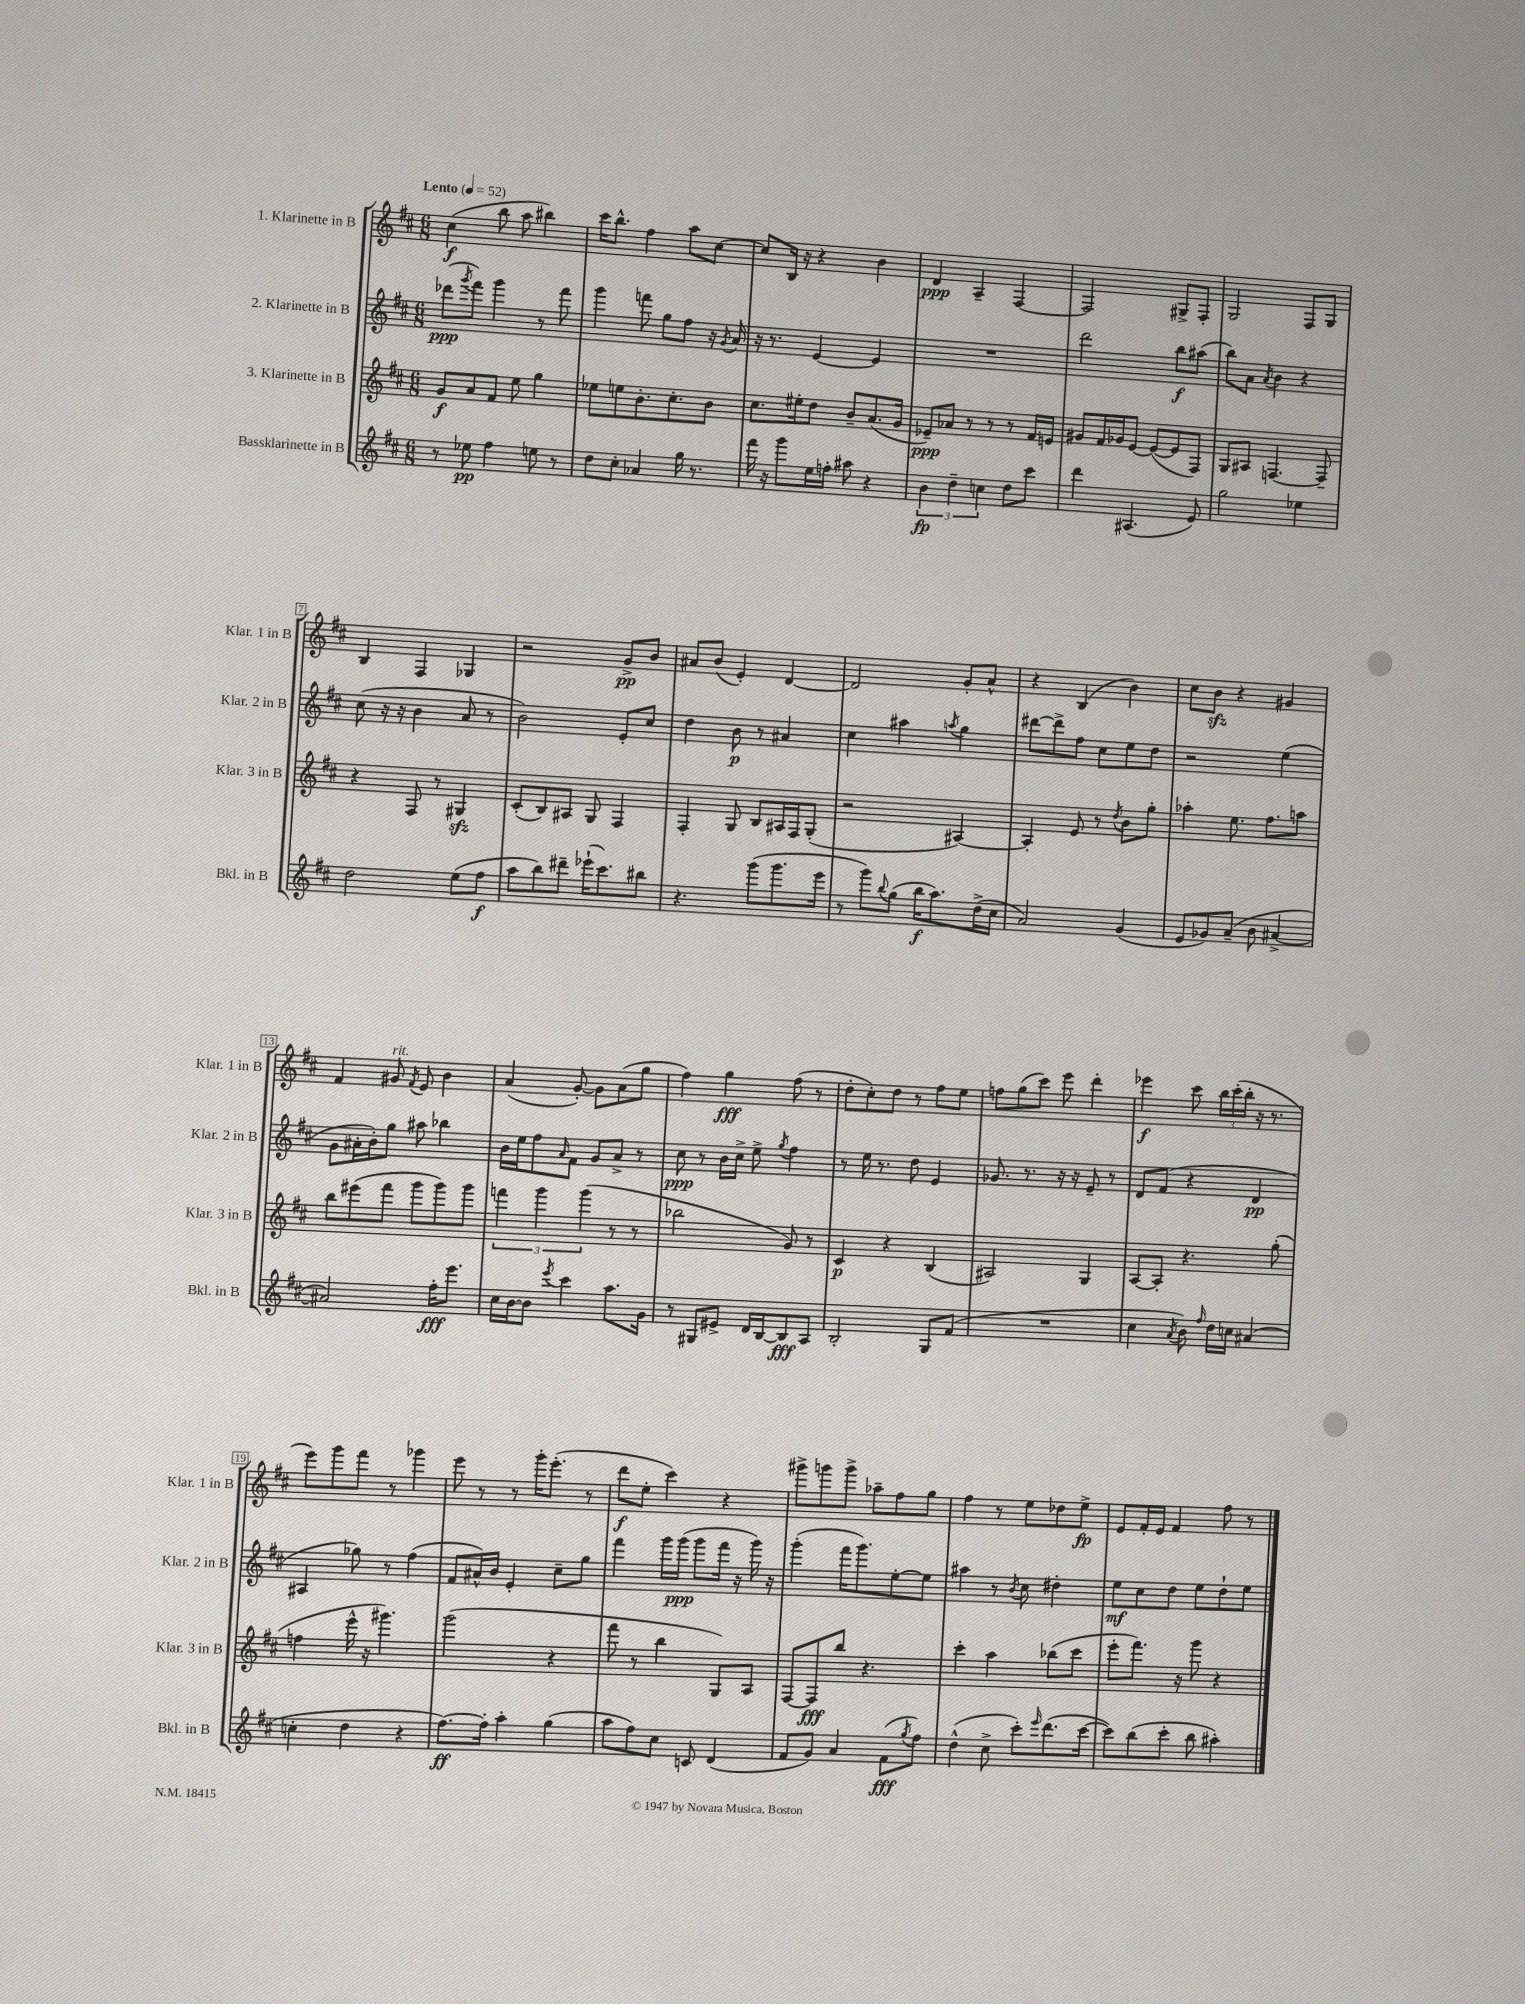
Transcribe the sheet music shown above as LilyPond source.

<<
\new StaffGroup <<
\new Staff = "s0" \with { instrumentName = "1. Klarinette in B" shortInstrumentName = "Klar. 1 in B" } {
    \clef treble \key d \major \numericTimeSignature \time 6/8 \tempo "Lento" 4 = 52
    cis''4\f( b''8 a''8 bis''4) |
    cis'''16 b''8.-^ fis''4 a''8 cis''8~ |
    cis''8 b16 r16 r4 b'4 |
    d'4\ppp a4-- fis4~ |
    fis2 gis8-> fis8-. |
    g2 fis8 g8 |
    b4 fis4 ges4 |
    r2 g'8->\pp b'8 |
    ais'8 b'8( e'4-.) d'4~ |
    d'2 g'8-. a'8-^ |
    r4 b4( b'4) |
    cis''8 b'8\sfz r4 gis'4 |
    fis'4 gis'8^\markup { \italic "rit." } \acciaccatura { fis'8 } e'8 b'4 |
    a'4( g'8~-.) g'8 a'8( g''8 |
    fis''4) g''4\fff fis''8( r8 |
    d''8-. cis''8-.) d''8 r8 fis''8 e''8 |
    f''8 g''8( cis'''8) e'''8 d'''4-. |
    ees'''4\f cis'''8 \tuplet 3/2 { b''16 cis'''16-.( b''16-. } r16 r8. |
    e'''8) g'''8 fis'''8 r8 ges'''4 |
    e'''8 r8 r8 g'''16-. e'''8.-.( r8 |
    d'''8\f e''8-. cis'''4) r4 |
    gis'''8-> g'''8 g'''8-> aes''8-- fis''8 g''8 |
    fis''4 r8 e''8 des''8 e''8->\fp |
    e'8 fis'16-. e'16 fis'4 fis''8 r8 \bar "|." |
}
\new Staff = "s1" \with { instrumentName = "2. Klarinette in B" shortInstrumentName = "Klar. 2 in B" } {
    \clef treble \key d \major \numericTimeSignature \time 6/8
    des'''8\ppp( \acciaccatura { g'''8 } fis'''8) g'''4 r8 fis'''8 |
    g'''4 f'''8 g''8 fis''8 r16 \acciaccatura { g'8 } a'16 |
    r16 r8. e'4~ e'4 |
    R2. |
    d'''2 b''8\f ais''8( |
    b''8) a'8 \acciaccatura { a'8 } b'4 r4 |
    cis''8( r16 r16 b'4 a'8 r8 |
    b'2) e'8-. cis''8 |
    d''4 b'8\p r8 ais'4 |
    cis''4 ais''4 \acciaccatura { a''8 } g''4 |
    dis'''8~ dis'''8-> fis''8 cis''8 e''8 d''8 |
    r2 e''4( |
    g'8 ais'16-. b'16-.) g''8 ais''8 bes''4 |
    b'16 e''16 fis''8 \grace { a'16 } fis'8 g'8 a'8-> r8 |
    cis''8\ppp r8 b'16 cis''16-> e''8-> \acciaccatura { g''8 } fis''4 |
    r8 e''16 r8. d''8 e'4 |
    ges'8. r8. r16 r16 e'8-- r8 |
    d'8 fis'8( r4 d'4\pp |
    ais4 ges''8) r8 fis''4( |
    fis'8 ais'16-^) b'16 e'4-. cis''8-- g''8 |
    fis'''4 g'''16 g'''16\ppp( g'''8 fis'''16 r16 g'''16) r16 |
    g'''4-.( fis'''16 g'''8.) e''8~-. e''8 |
    ais''4 r8 \acciaccatura { b'8 } cis''8 dis''4-. |
    e''8\mf cis''8 d''8 e''8 d''8-! e''8 \bar "|." |
}
\new Staff = "s2" \with { instrumentName = "3. Klarinette in B" shortInstrumentName = "Klar. 3 in B" } {
    \clef treble \key d \major \numericTimeSignature \time 6/8
    g'8\f a'8 fis'8 e''8 g''4 |
    ees''8 e''8 b'8.-. cis''8.-. b'8 |
    cis''8. eis''16-. d''8 b'8-- a'8.( g'16 |
    ees'8--\ppp) aes'8 r8 r8 r8 fis'16 e'16 |
    gis'8 fis'16 ges'16 e'8~ e'8~( e'8 fis8) |
    g8 ais8 f4.~ f8-- |
    r4 fis8 r8 gis4\sfz |
    cis'8-.( b8) ais8 g8 fis4 |
    fis4-. g8 b8 ais16 fis16 g8-.( |
    r2 ais4~) |
    ais4-. e'8 r8 \acciaccatura { d''8 } b'8 g''8-. |
    aes''4-. e''8. fis''8. a''8 |
    b''8 eis'''8( fis'''8 g'''8 g'''8) g'''8 |
    \tuplet 3/2 { f'''4 g'''4 g'''4( } r8 r8 |
    bes''2 g'8) r8 |
    cis'4\p r4 b4( |
    ais2) g4 |
    a8~ a8-. r4. g''8-.( |
    f''4 e'''16-^ r16 gis'''4.) |
    g'''2( r4 |
    fis'''8 r8 b''4 g8) a8 |
    fis8~ fis8\fff b''8 r4. |
    cis'''4-. a''4 bes''8( cis'''8 |
    e'''8-. fis'''8.) r16 g'''8 r4 \bar "|." |
}
\new Staff = "s3" \with { instrumentName = "Bassklarinette in B" shortInstrumentName = "Bkl. in B" } {
    \clef treble \key d \major \numericTimeSignature \time 6/8
    r8 ees''8\pp fis''4 e''8 r8 |
    d''8 cis''8-. aes'4 g''16 r8. |
    fis'''16 r16 g'''8 e''16 f''16-. ais''8 r4 |
    \tuplet 3/2 { b'4\fp d''4-- c''4 } d''8 cis'''8 |
    d'''4 ais4.( e'8) |
    g''2 ees''4 |
    d''2 e''8( fis''8\f |
    a''8 b''8) dis'''8-- ees'''16-!( cis'''8.) bis''8 |
    r4. g'''8( g'''8. e'''16 |
    r8 g'''8) \appoggiatura { b''8 } g''8( b''16\f a''8.) d''16->( cis''16 |
    a'2) g'4( |
    e'8 ges'8) a'8--( b'8 ais'4~-> |
    ais'2) fis''16-.\fff e'''8. |
    cis''16 b'16~ b'8 \acciaccatura { e'''8 } cis'''4 a''8. g'16 |
    r8 gis8 eis'8-> d'16 b16~ b8\fff a8 |
    b2-. g8 fis'8( |
    R2. |
    cis''4 \acciaccatura { a'8 } b'8) \grace { fis''16 } d''16 c''16 ais'4( |
    c''4-. d''4 r4 |
    fis''8.~\ff) fis''16-. a''4-. g''4( |
    a''8 fis''8) cis''8 c'8 d'4( |
    fis'8 g'8) a'4 fis'8\fff( \acciaccatura { g''8 } fis''8) |
    d''4-^( cis''8-> cis'''8-.) \grace { e'''16 } d'''8.( cis'''16~ |
    cis'''8) b''8( cis'''8-. b''8 ais''4-.) \bar "|." |
}
>>
>>
\layout { \context { \Score \override BarNumber.stencil = #(make-stencil-boxer 0.1 0.3 ly:text-interface::print) } }
